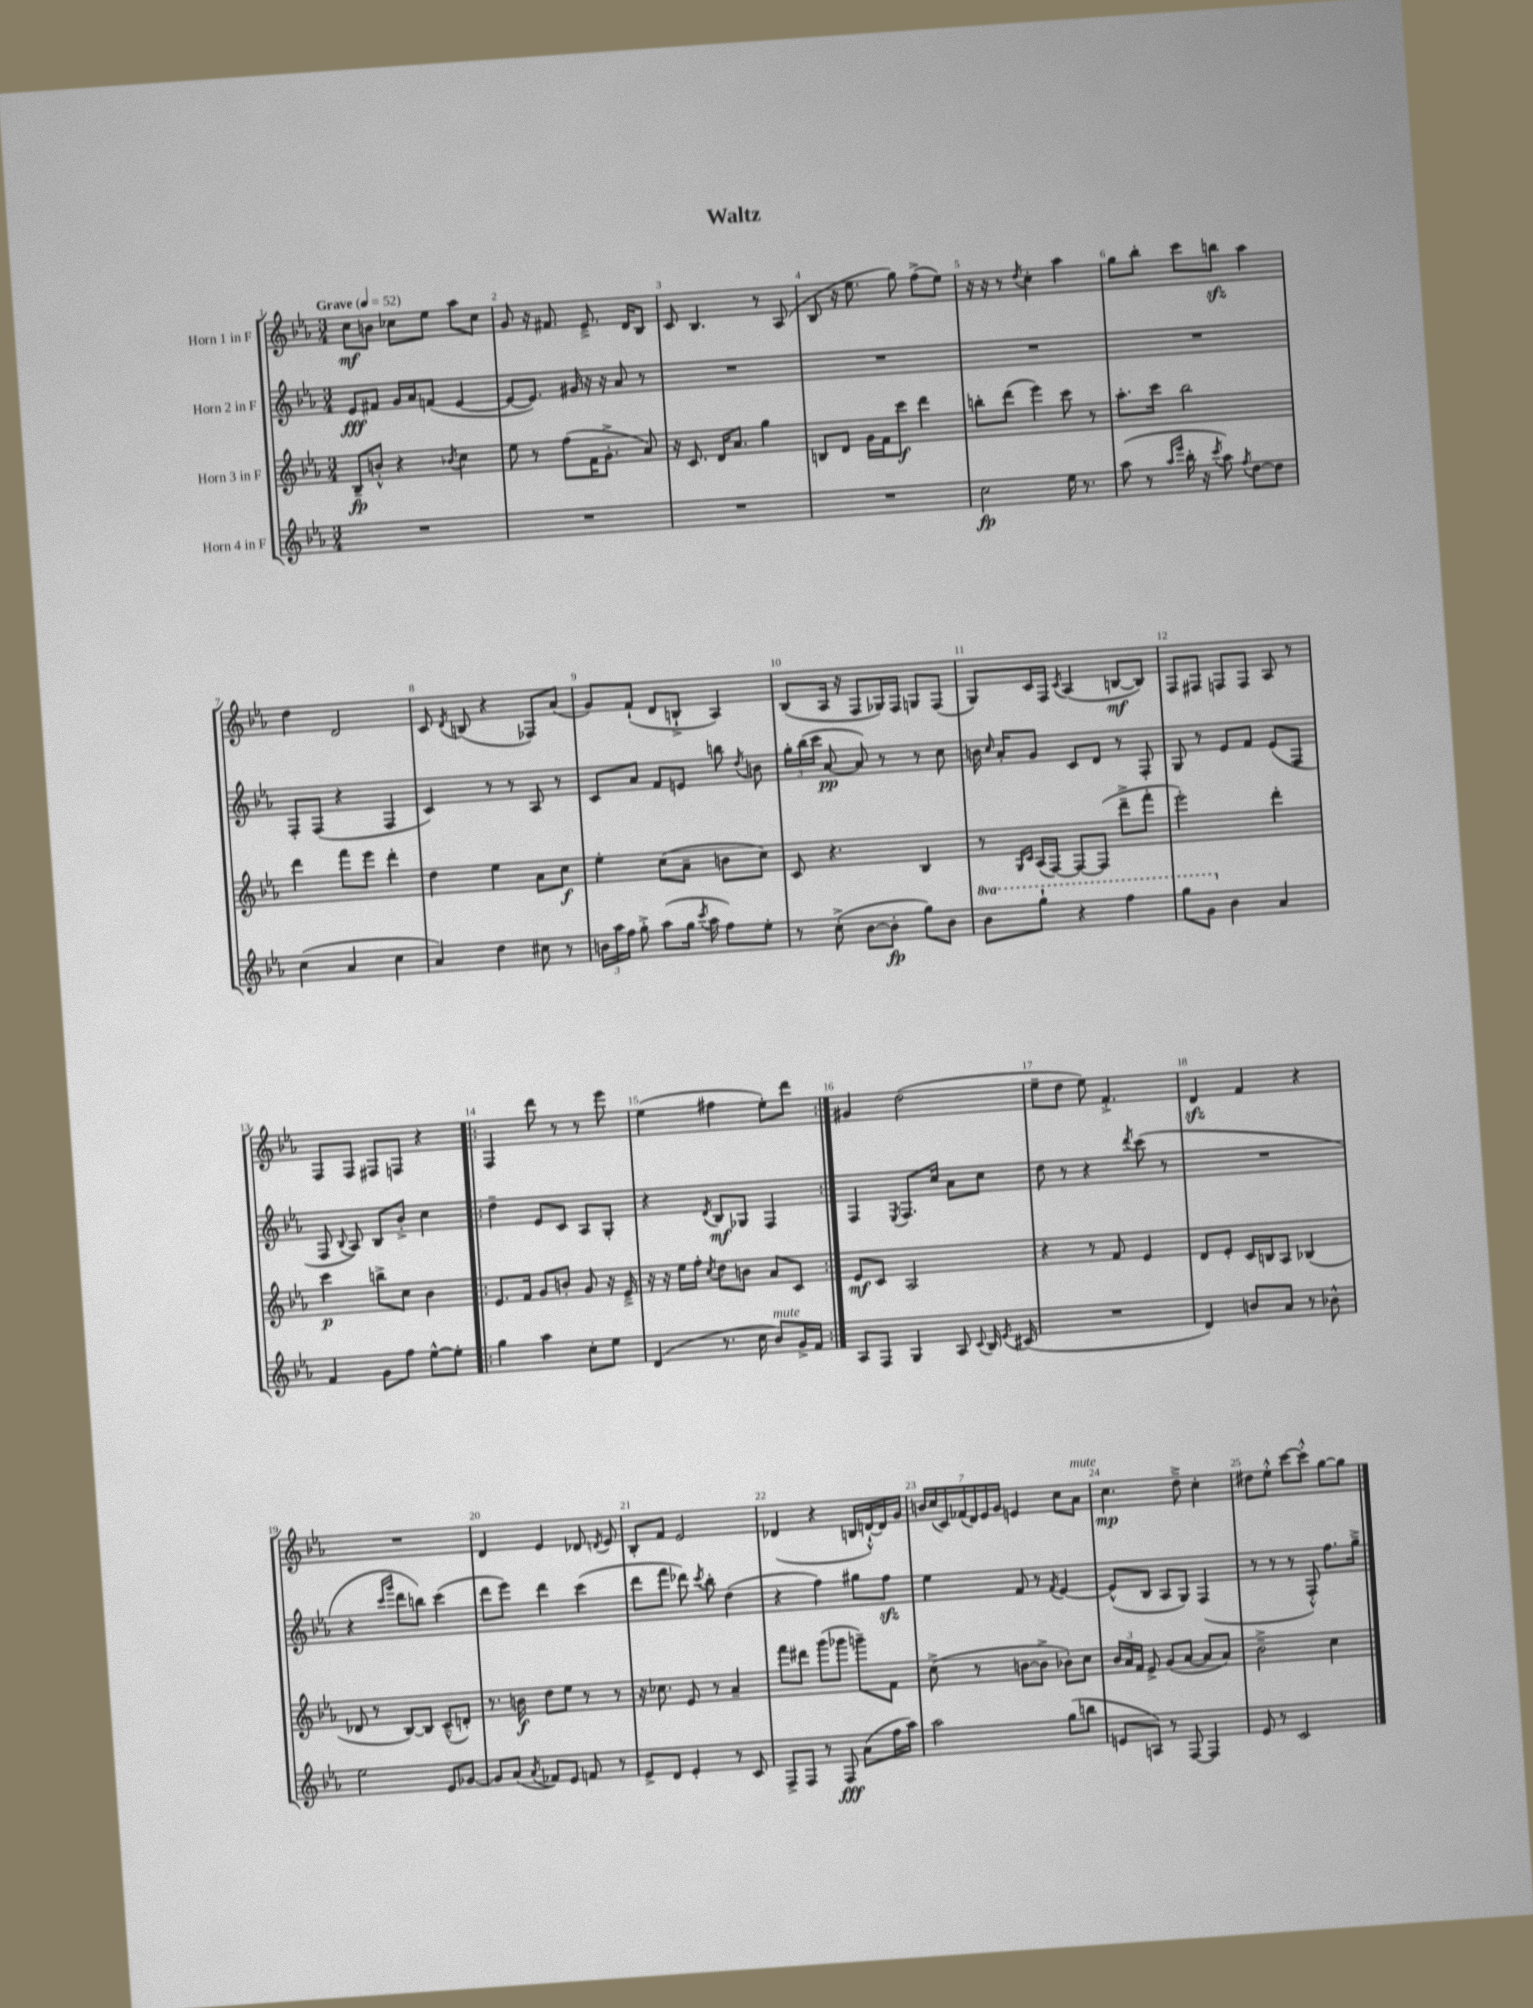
\header { title = "Waltz" }
<<
\new StaffGroup <<
\new Staff = "s0" \with { instrumentName = "Horn 1 in F" } {
    \clef treble \key ees \major \numericTimeSignature \time 3/4 \tempo "Grave" 4 = 52
    \autoBeamOff c''8[\mf b'8] ces''8[ ees''8] aes''8[ ces''8] |
    g'8 r16 fis'8. ees'8.---> d'16[ bes8] |
    c'8 bes4. r8 aes8( |
    bes8 r16 ees''8. g''8) f''8[->( ees''8]) |
    r16 r16 r8 \acciaccatura { d''8 } c''4-. aes''4 |
    g''8[ bes''8]-. c'''8[ b''8]\sfz aes''4 |
    d''4 d'2 |
    c'8 \acciaccatura { d'8 } b8( r4 fes8[) aes'8]( |
    g'8[) f'8]-!( d'8[ b8]-!-> aes4) |
    bes8[( aes16] r16 f8[ ges16) f16] g8[ f8]( |
    g8[) c'16 f16] \acciaccatura { c'8 } aes4( b8[~\mf b8]) |
    f8[ fis8] f8[ f8] aes8 r8 |
    f8[ f8] fis8[ f8] r4 |
    \repeat volta 2 { f4 d'''8 r8 r8 ees'''8 |
    ees''4( fis''4 ees''8[-.) d'''8] | }
    gis'4 d''2( |
    ees''8[-- d''8] ees''8) f'4.-.-> |
    d'4\sfz f'4 r4 |
    R2. |
    d'4 ees'4 des'8 \acciaccatura { d'8 } ees'8 |
    bes8[-. f'8] ees'2 |
    des'4( r4 b16[ d'16~-!-^) d'16 g'16] |
    \tuplet 7/4 { b'16[ c''16( c'16) fes'16( d'16) ees'16 g'16] } e'4 c''8[ aes'8]^\markup { \italic "mute" } |
    c''4.\mp d''8---> c''4-. |
    dis''8[ ees''8]-.-^ c'''8[~ c'''8]-.-^ g''8[~ g''8] \bar "|." |
}
\new Staff = "s1" \with { instrumentName = "Horn 2 in F" } {
    \clef treble \key ees \major \numericTimeSignature \time 3/4
    \autoBeamOff ees'8[\fff fis'8] g'16[ aes'16 f'8]( ees'4~ |
    ees'8[~ ees'8.]) gis'16 r16 r16 aes'8 r8 |
    R2. |
    R2. |
    R2. |
    R2. |
    f8[-. f8]( r4 f4 |
    c'4) r8 r8 aes8 r8 |
    c'8[ aes'8] f'8[ e'8] b''8 \acciaccatura { d''8 } b'8 |
    \tuplet 3/2 { g''16[-. bes''16( c'''16] } aes'8~\pp aes'8) r8 r8 c''8 |
    b'16 \grace { c''16 } aes'16[-. g'8] c'8[ d'8] r8 f8-. |
    g8 r8 ees'8[ f'8] ees'8[( f8] |
    f8 \appoggiatura { bes8 } aes8) bes8[ bes'8]-.-> c''4 |
    \repeat volta 2 { d''4-- ees'8[ c'8] aes8[ g8]-. |
    r4 \acciaccatura { d'8 } bes8[\mf ges8] f4 | }
    f4 \acciaccatura { ees8 } f8.[ c''16] aes'8[ c''8] |
    d''8 r8 r4 \acciaccatura { d'''8 } c'''8( r8 |
    R2. |
    r4 \grace { c'''16[ g'''16] } d'''8[ b''8]) c'''4( |
    d'''8[ ees'''8]) d'''4 c'''4( |
    d'''8[ f'''8] des'''8) \acciaccatura { c'''8 } bes''8-. d''4( |
    r4 f''4) gis''8[ f''8]\sfz |
    ees''4 f'8 r8 \acciaccatura { f'8 } ees'4~ |
    ees'8[-^( bes8] aes8[ g8]) f4( |
    r8 r8 r8 f8-.-^) f''8.[ g''16]---> \bar "|." |
}
\new Staff = "s2" \with { instrumentName = "Horn 3 in F" } {
    \clef treble \key ees \major \numericTimeSignature \time 3/4
    \autoBeamOff bes8[--\fp b'8]-.-^ r4 \acciaccatura { bes'8 } c''4 |
    ees''8 r8 f''8[( f'16 g'8.]-.-> aes'8) |
    r16 c'8. d'16[ aes'8.] g''4 |
    b8[ d'8] g'16[ f'16 c'''8]\f d'''4 |
    b''8[-. d'''8]( ees'''4) c'''8 r8 |
    aes''8.[-. c'''16] bes''2 |
    d'''4 f'''8[ ees'''8] d'''4-. |
    d''4 ees''4 aes'8[ c''8]\f |
    ees''4-. c''8[( aes'8]-- b'8[ c''8]) |
    c'8 r4. bes4 |
    r8 \grace { g16[ c'16] } aes16[( f16]~) f8[~ f8]( d'''8[---> f'''8]-. |
    ees'''2-.) d'''4-. |
    c'''4\p b''8[-> c''8] bes'4 |
    \repeat volta 2 { ees'8.[ f'16] g'8[ b'8]-. g'8 r16 ees'16---> |
    r16 r16 ees''16[ f''16]-. \acciaccatura { c''8 } d''8[ b'8] aes'8[ c'8] | }
    ees'8[\mf c'8] aes2 |
    r4 r8 f'8 ees'4 |
    d'8[ ees'8]-. c'16[ b16 aes8] bes4( |
    des'8 r8 bes8[~) bes8] c'8[---^( d'8]-.) |
    r8. b'16\f d''8[ ees''8] r8 r8 |
    r16 ces''8. ees'8 r8 aes'4-- |
    f'''8[ dis'''8] g'''8[( ges'''8] g'''8[--) f'8] |
    c''8->( r8 b'8[~ b'8]-> bes'8[-.) c''8] |
    \tuplet 3/2 { bes'16[ aes'16 f'16] } ees'8-> g'8[( aes'8]~ aes'8[ aes'8]) |
    bes'2---> c''4 \bar "|." |
}
\new Staff = "s3" \with { instrumentName = "Horn 4 in F" } {
    \clef treble \key ees \major \numericTimeSignature \time 3/4 \set Staff.ottavationMarkups = #ottavation-simple-ordinals
    \autoBeamOff R2. |
    R2. |
    R2. |
    R2. |
    c''2\fp ees''16 r8. |
    aes''8( r8 \grace { aes''16[ ees'''16] } bes''16-. r16 \acciaccatura { c'''8 } aes''8) \acciaccatura { f''8 } d''8[~ d''8] |
    c''4( aes'4 c''4 |
    aes'4) d''4 cis''8 r8 |
    \tuplet 3/2 { b'16[ aes''16 f''16] } g''8-.-> aes''8[( g''16] \acciaccatura { c'''8 } aes''16 f''8[) ees''8]-. |
    r8 c''8-.->( bes'8[~ bes'8]-.\fp g''8[) bes'8] |
    \ottava #1 bes''8[ g'''8]-! r4 f'''4 |
    g'''8[ g''8] \ottava #0 bes'4 aes'4 |
    f'4 g'8[ f''8] ees''8[~-^ ees''8]-. |
    \repeat volta 2 { g''4 aes''4 c''8[-. ees''8] |
    d'4( r8. c''16 bes'8[^\markup { \italic "mute" }) g'16-> f'16] | }
    aes8[ f8] g4 aes8 \appoggiatura { c'8 } bes16 \acciaccatura { ees'8 } cis'16( |
    R2. |
    d'4) b'8[ aes'8] r8 bes'8-^ |
    ees''2 ees'8[ ges'8]~ |
    ges'8[ aes'8]( \acciaccatura { aes'8 } fes'8[) ees'8] f'8 r8 |
    ees'8[-> d'8] ees'4-. r8 c'8 |
    f8[-> f8] r8 f8\fff aes'8[( f''16 aes''16]) |
    aes''2 g''8[( b''8] |
    e'8[ a8]) r8 f8~ f4 |
    ees'8 r8 c'2 \bar "|." |
}
>>
>>
\layout { \context { \Score \override BarNumber.break-visibility = ##(#f #t #t) barNumberVisibility = #all-bar-numbers-visible } }
